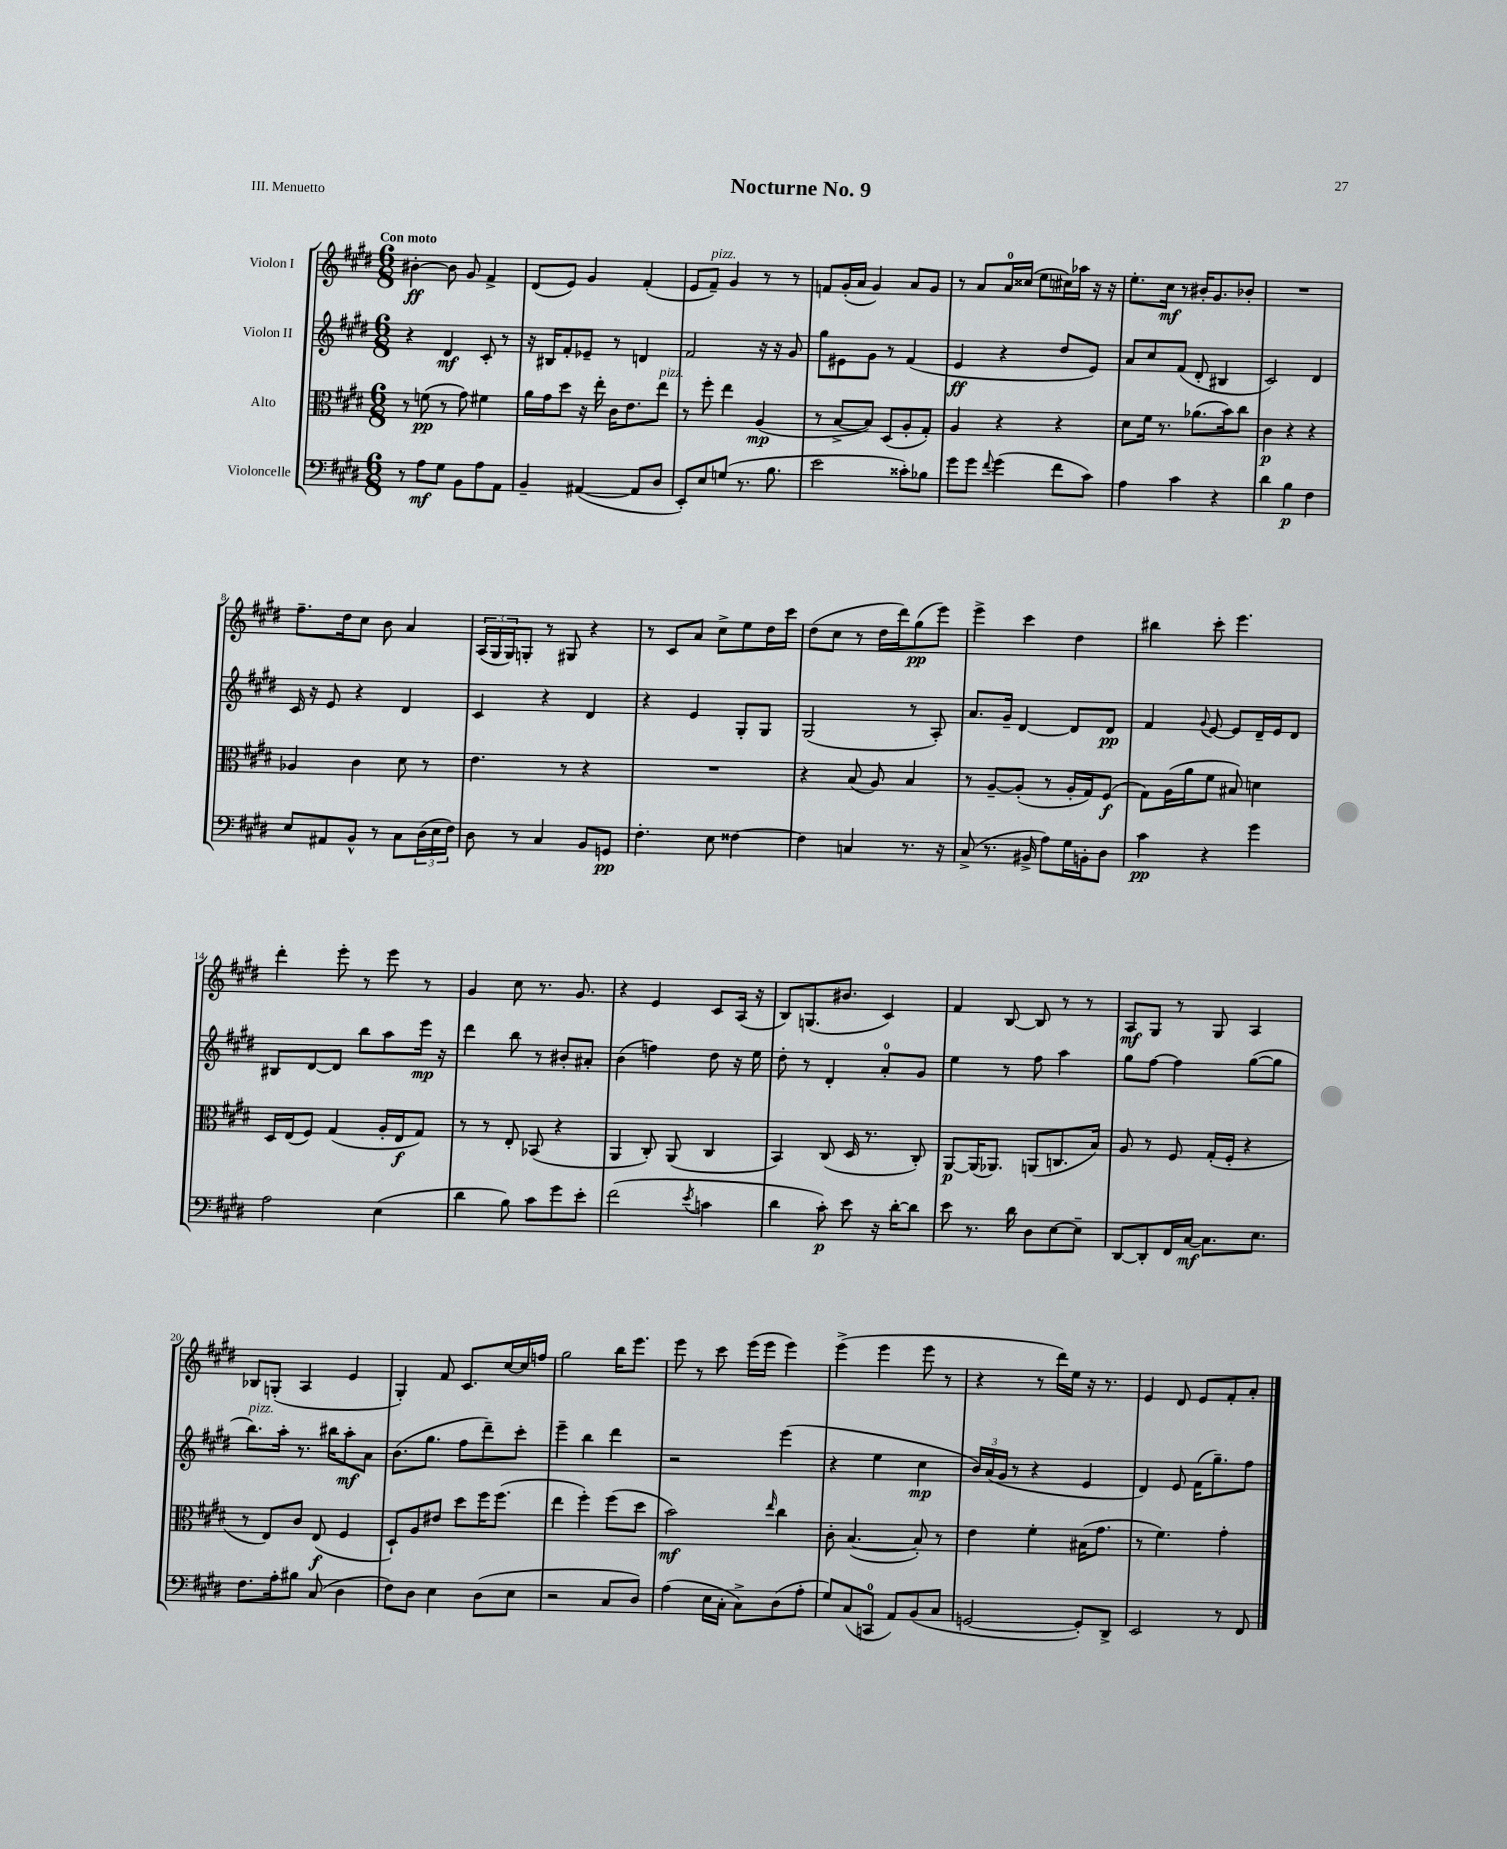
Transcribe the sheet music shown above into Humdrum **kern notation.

**kern	**kern	**kern	**kern
*staff4	*staff3	*staff2	*staff1
*clefF4	*clefC3	*clefG2	*clefG2
*k[f#c#g#d#]	*k[f#c#g#d#]	*k[f#c#g#d#]	*k[f#c#g#d#]
*M6/8	*M6/8	*M6/8	*M6/8
8r	8r	4r	[4b#'
8A	(8f	.	.
8G#	8r	4d#	8b#]
8BB	8g#)	.	8g#
8A	4f#	8c#'	4f#^
8AA	.	8r	.
=	=	=	=
4BB~	16a	16r	(8d#
.	16g#	16B#	.
.	8dd#	8f#'	8e)
([4AA#	16r	8e-~	4g#
.	16ee'	.	.
.	16c#	8r	.
.	8.e	.	.
8AA#]	.	4d	(4f#'
8D#	8ee	.	.
=	=	=	=
8EE')	8r	2f#	8e
8E	8ff#'	.	8f#~)
(8G	4ee	.	4g#
8.r	.	.	.
.	(4A	16r	8r
8.B	.	16r	.
.	.	8g#	8r
=	=	=	=
2e	8r	8gg#	8f
.	[8B^	8e#	(16g#'
.	.	.	16a
.	8B])	8g#	4g#)
.	(8D#	8r	.
8c##')	8A'	(4f#	8a
8B-	8G#')	.	8g#
=	=	=	=
8g#	4A	4e	8r
8g#	.	.	8a
8qqf#	.	.	.
(4g#	4r	4r	16a
.	.	.	(16cc##
.	.	.	8ee
8f#	4r	8dd#	16cc#)
.	.	.	16aa-
8c#)	.	8e)	16r
.	.	.	16r
=	=	=	=
4A	8d#	8a	8.ee'
.	16f#	8cc#	.
.	8.r	.	16cc#
4c#	.	(8f#	8r
.	(8.a-	8d#'	16b#'
.	.	.	8.g#
4r	.	4B#	.
.	16b)	.	.
.	8cc#	.	8b-'
=	=	=	=
4d#	4c#	2c#)	2.r
4B	4r	.	.
4F#	4r	4d#	.
=	=	=	=
8E	4A-	16c#	8.ff#~
.	.	16r	.
8AA#	.	8e	.
.	.	.	16dd#
8BB^^	4c#	4r	8cc#
8r	.	.	8b
8C#	8d#	4d#	4a
(24D#	8r	.	.
24E	.	.	.
24F#)	.	.	.
=	=	=	=
8D#	4.e	4c#	(24A
.	.	.	24G#
.	.	.	24G#)
8r	.	.	8G'
4C#	.	4r	8r
.	8r	.	8G#
8BB	4r	4d#	4r
8GG	.	.	.
=	=	=	=
4.F#'	2.r	4r	8r
.	.	.	8c#
.	.	4e	8a
8E	.	.	8cc#^
[4F##	.	8G#'	8ee
.	.	8G#	16dd#
.	.	.	16ccc#
=	=	=	=
4F##]	4r	(2G#	(8dd#
.	.	.	8cc#
4C	(8B	.	8r
.	8A)	.	16dd#
.	.	.	16ddd#)
8.r	4B	8r	(8gg#
.	.	8A')	8eee)
16r	.	.	.
=	=	=	=
(8C#^	8r	8.a	4eee^
8.r	[8A~	.	.
.	.	16g#~	.
.	(8A']	[4d#	4ccc#
16BB#^	.	.	.
8A)	8r	.	.
16G#	16A'	8d#]	4dd#
16BB'	16G#)	.	.
8D#	(8F#	8d#	.
=	=	=	=
4c#	8G#)	4f#	4bb#
.	(16A	.	.
.	16a	.	.
.	.	8qqg#	.
4r	8f#	[8e	8ccc#'
.	8B#)	8e]	4.eee
4g#	4d	16d#~	.
.	.	16e	.
.	.	8d#	.
=	=	=	=
2A	16D#	8B#	4ddd#'
.	(16E	.	.
.	8F#)	[8d#	.
.	(4G#	8d#]	8eee'
.	.	8bb	8r
(4E	16A'	8aa	8eee
.	16E	.	.
.	8G#)	16eee	8r
.	.	16r	.
=	=	=	=
4d#	8r	4ddd#	4g#
.	8r	.	.
8B)	8E'	8bb	8cc#
8c#	(8BB-	8r	8.r
8g#	4r	8b#'	.
.	.	.	8.g#
8e'	.	8a#'	.
=	=	=	=
(2f#	4AA	(4b	4r
.	8C#')	4ff)	4e
.	(8AA	.	.
8qe	.	.	.
4c	4C#	8dd#	8c#
.	.	16r	(16A
.	.	16ee	16r
=	=	=	=
4d#	4BB)	8dd#'	8B)
.	.	8r	(8.G
8c#')	(8C#	4d#'	.
.	.	.	8.b#
8e	16D#	.	.
.	8.r	.	.
16r	.	8a'	4c#)
[16d#'	.	.	.
8d#]	8C#')	8g#	.
=	=	=	=
8e	[8AA	4ee	4f#
8.r	(16AA]	.	.
.	8.AA-)	.	.
.	.	8r	[8B
16d#	.	.	.
8D#	(8AA	8ff#	8B]
[8E	8.C	4aa	8r
8E~]	.	.	8r
.	16B)	.	.
=	=	=	=
[8DD#	8A	8gg#	8A
8DD#']	8r	[8ff#	8G#
16FF#	8F#	4ff#]	8r
[16C#	.	.	.
8.C#]	(16G#'	.	8G#
.	16F#'	.	.
.	4r	([8gg#	4A
8.E	.	.	.
.	.	8gg#]	.
=	=	=	=
8.F#	8r	8.bb)	8B-
.	8E)	.	(8G'
16A'	.	16aa'	.
8B#	8c#	8.r	4A
(8C#	(8E	.	.
.	.	16bb#	.
4D#	4F#	8aa'	4e
.	.	8a	.
=	=	=	=
8F#)	8D#`)	(8.b	4G#')
8D#	8A	.	.
.	.	8.gg#	.
4E	8e#	.	8f#
.	8dd#	8ff#	8.c#
(8D#	16ff#	8ddd#~)	.
.	(8.ff#	.	[16cc#
8E	.	8ccc#'	16cc#]
.	.	.	16ff
=	=	=	=
2r	4ee	4eee~	2gg#
.	4ff#')	4bb	.
8C#	(8ff#	4ddd#	16bb
.	.	.	8.eee
8D#)	8dd#	.	.
=	=	=	=
(4A	2b)	2r	8eee
.	.	.	8r
16E	.	.	8ccc#
16C#'	.	.	.
8C#^)	.	.	(16eee
.	.	.	16eee
.	16qqee	.	.
(8D#	4cc#	(4eee	4eee)
8A'	.	.	.
=	=	=	=
8G#)	8c#'	4r	(4eee^
(8C#	([4.B	.	.
8CC	.	4ee	4eee
8AA)	.	.	.
(8BB	8B'])	4cc#	8eee
8C#	8r	.	8r
=	=	=	=
[2GG	4e	24b)	4r
.	.	(24a	.
.	.	24g#	.
.	.	8r	.
.	4f#'	4r	8r
.	.	.	16ddd#)
.	.	.	16ee
8GG'])	(16B#	4e	16r
.	8.g#	.	8.r
8DD#^	.	.	.
=	=	=	=
2EE	8r	4d#)	4e
.	4.f#)	.	.
.	.	8e	8d#
.	.	(16f#	8e
.	.	8.gg#~)	.
8r	4g#'	.	8f#'
8FF#	.	8ff#	8a'
==	==	==	==
*-	*-	*-	*-
